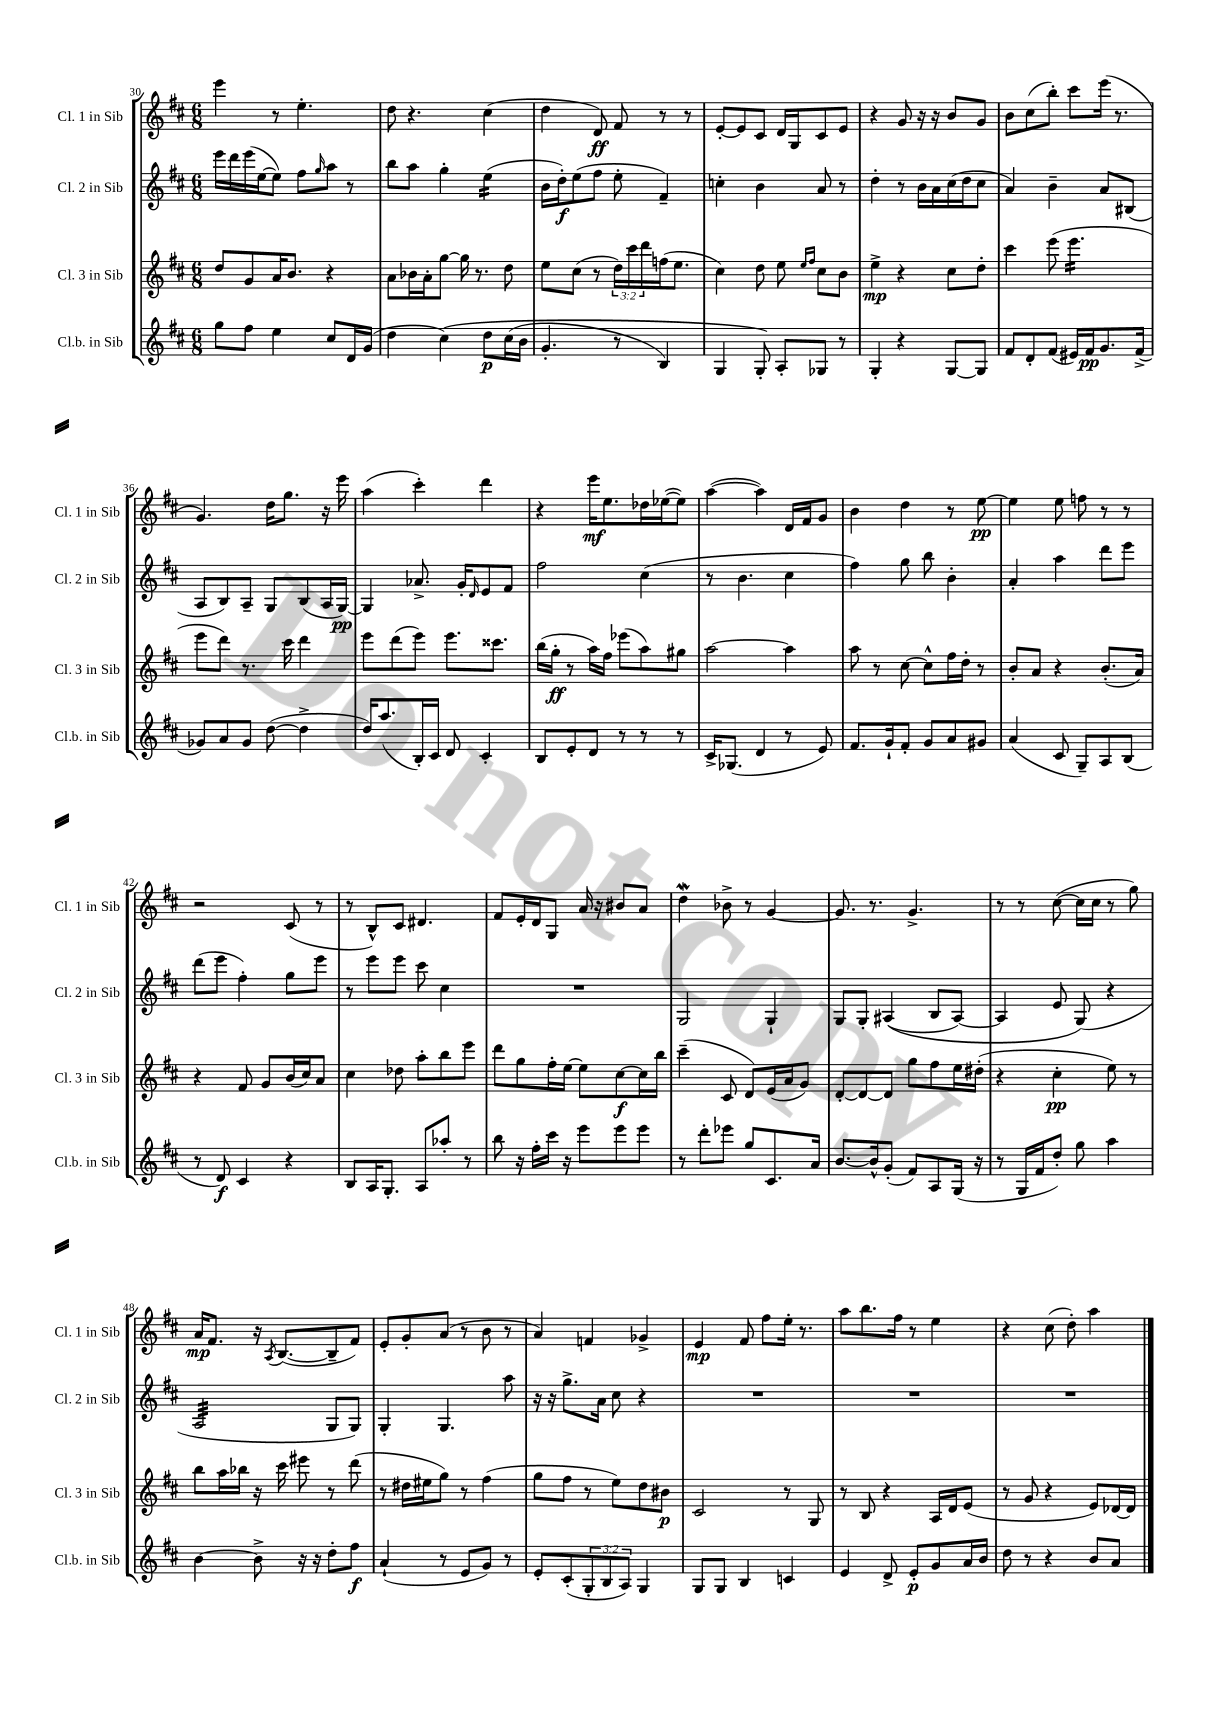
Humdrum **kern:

**kern	**kern	**kern	**kern
*staff4	*staff3	*staff2	*staff1
*clefG2	*clefG2	*clefG2	*clefG2
*k[f#c#]	*k[f#c#]	*k[f#c#]	*k[f#c#]
*M6/8	*M6/8	*M6/8	*M6/8
8gg	8dd	16eee	4eee
.	.	16ddd	.
8ff#	8g	(16eee	.
.	.	[16ee	.
4ee	16a	8ee])	8r
.	8.b	.	.
.	.	8ff#	4.ee'
.	.	16qqgg	.
8cc#	4r	8aa	.
16d	.	8r	.
(16g	.	.	.
=	=	=	=
4dd	8a	8bb	8dd
.	16b-	8aa	4.r
.	16a'	.	.
&(4cc#)	[8gg	4gg'	.
.	16gg]	.	.
.	8.r	.	.
8dd	.	(4ee	(4cc#
(16cc#	8dd	.	.
16b	.	.	.
=	=	=	=
4.g'	8ee	16b	4dd
.	.	16dd')	.
.	(8cc#	(8ee	.
.	8r	8ff#	8d)
8r	24dd)	8ee'	8f#
.	24ccc#	.	.
.	24ddd	.	.
4B)	(16ff	4f#~)	8r
.	8.ee	.	.
.	.	.	8r
=	=	=	=
4G	4cc#)	4cc'	[8e'
.	.	.	8e]
8G'&)	8dd	4b	8c#
8A'	8ee	.	16d
.	.	.	16G
.	16qqee	.	.
.	16qqff#	.	.
8G-	8cc#	8a	8c#
8r	8b	8r	8e
=	=	=	=
4G'	4ee^	4dd'	4r
4r	4r	8r	8g
.	.	16b	16r
.	.	16a	16r
[8G	8cc#	(16cc#	8b
.	.	16dd	.
8G]	8dd'	8cc#	8g
=	=	=	=
8f#	4ccc#	4a)	8b
8d'	.	.	(8cc#
(8f#	(8eee	4b~	8bb')
16e#)	4.eee	.	8ccc#
16f#	.	.	.
8.g	.	8a	(16eee
.	.	.	8.r
.	.	(8B#	.
(16f#^	.	.	.
=	=	=	=
8g-)	8eee	8A	4.g)
8a	8ddd)	8B)	.
8g-	8.r	8A~	.
([8dd	.	8G	16dd
.	16ccc#	.	8.gg
4dd^]	4ddd	(8B	.
.	.	16A	16r
.	.	[16G)	16eee
=	=	=	=
16dd)	8eee	4G]	(4aa
(8.aa	.	.	.
.	(8ddd	.	.
16B')	8eee)	8.a-^	4ccc#')
16c#	.	.	.
8d	8.eee	.	.
.	.	16g'	.
.	.	16qqd	.
4c#'	.	8e	4ddd
.	8.ccc##	.	.
.	.	8f#	.
=	=	=	=
8B	(16bb	2ff#	4r
.	16gg'	.	.
8e'	8r	.	.
8d	16aa)	.	16eee
.	16ff#	.	8.ee
8r	(8eee-	.	.
8r	8aa)	(4cc#	16dd-
.	.	.	([16ee-
8r	8gg#	.	8ee-])
=	=	=	=
16c#^	[2aa	8r	([4aa
(8.G-	.	.	.
.	.	4.b	.
4d	.	.	4aa])
8r	4aa]	4cc#	16d
.	.	.	16f#
8e)	.	.	8g
=	=	=	=
8.f#	8aa	4ff#)	4b
.	8r	.	.
16g`	.	.	.
8f#'	[8cc#	8gg	4dd
8g	8cc#^^]	8bb	.
8a	16ff#	4b'	8r
.	16dd'	.	.
8g#	8r	.	[8ee
=	=	=	=
(4a	8b'	4a'	4ee]
.	8a	.	.
8c#	4r	4aa	8ee
8G~)	.	.	8ff
8A	(8.b'	8ddd	8r
(8B	.	8eee	8r
.	16a)	.	.
=	=	=	=
8r	4r	(8ddd	2r
8d)	.	8eee	.
4c#	8f#	4ff#')	.
.	8g	.	.
4r	(16b	8gg	(8c#
.	16cc#)	.	.
.	8a	8eee	8r
=	=	=	=
8B	4cc#	8r	8r
16A	.	8eee	8B^^)
8.G'	.	.	.
.	8dd-	8eee	8c#
8A	8aa'	8ccc#	4.d#
8aa-'	8bb	4cc#	.
8r	8eee	.	.
=	=	=	=
8bb	8ddd	2.r	8f#
16r	8gg	.	16e'
16ff#'	.	.	16d
16ccc#	16ff#'	.	8G
16r	[16ee	.	.
8eee	8ee]	.	16a
.	.	.	16r
8eee	[8cc#	.	8b#
8eee	16cc#]	.	8a
.	16bb	.	.
=	=	=	=
8r	(4ccc#~	2G	4dd
8ddd'	.	.	.
8eee-	8c#	.	8b-^
8gg	8d)	.	8r
8.c#	(16e	4G`	[4g
.	16a	.	.
.	8g)	.	.
16a	.	.	.
=	=	=	=
[8.b	[8d'	8G	8.g]
.	8d_	8G'	.
16b^^]	.	.	8.r
(8g'	8d]	&((4A#	.
8f#)	8gg	.	4.g^
8A	8ff#	8B	.
(16G	16ee	[8A#)	.
16r	(16dd#'	.	.
=	=	=	=
8r	4r	4A#]	8r
16G	.	.	8r
16f#	.	.	.
8dd')	4cc#'	8e	([8cc#
8gg	.	(8G&)	16cc#]
.	.	.	16cc#
4aa	8ee)	4r	8r
.	8r	.	8gg)
=	=	=	=
[4b	8bb	2A	16a
.	.	.	8.f#
.	16aa	.	.
.	16bb-	.	.
8b^]	16r	.	16r
.	.	.	8qA
.	16ccc#	.	([8.B
16r	8eee#	.	.
16r	.	.	.
8dd'	8r	8G	8B~]
8ff#	(8ddd	8G)	8f#)
=	=	=	=
(4a`	8r	4G'	8e'
.	16dd#	.	8g'
.	16ee#	.	.
8r	8gg)	4.G	(8a
8e	8r	.	8r
8g)	(4ff#	.	8b
8r	.	8aa	8r
=	=	=	=
8e'	8gg	16r	4a)
.	.	16r	.
(8c#'	8ff#	8.gg^	.
12G'	8r	.	4f
.	.	16a	.
12B	.	.	.
.	8ee)	8cc#	.
12A)	.	.	.
4G	8dd	4r	4g-^
.	8b#	.	.
=	=	=	=
8G	2c#	2.r	4e
8G	.	.	.
4B	.	.	8f#
.	.	.	8ff#
4c	8r	.	16ee'
.	.	.	8.r
.	8G	.	.
=	=	=	=
4e	8r	2.r	8aa
.	8B	.	8.bb
8d^	4r	.	.
.	.	.	16ff#
8e'	.	.	8r
8g	16A	.	4ee
.	16d	.	.
16a	(8e	.	.
16b	.	.	.
=	=	=	=
8dd	8r	2.r	4r
8r	8g	.	.
4r	4r	.	(8cc#
.	.	.	8dd')
8b	8e)	.	4aa
8a	[16d-	.	.
.	16d-]	.	.
==	==	==	==
*-	*-	*-	*-
